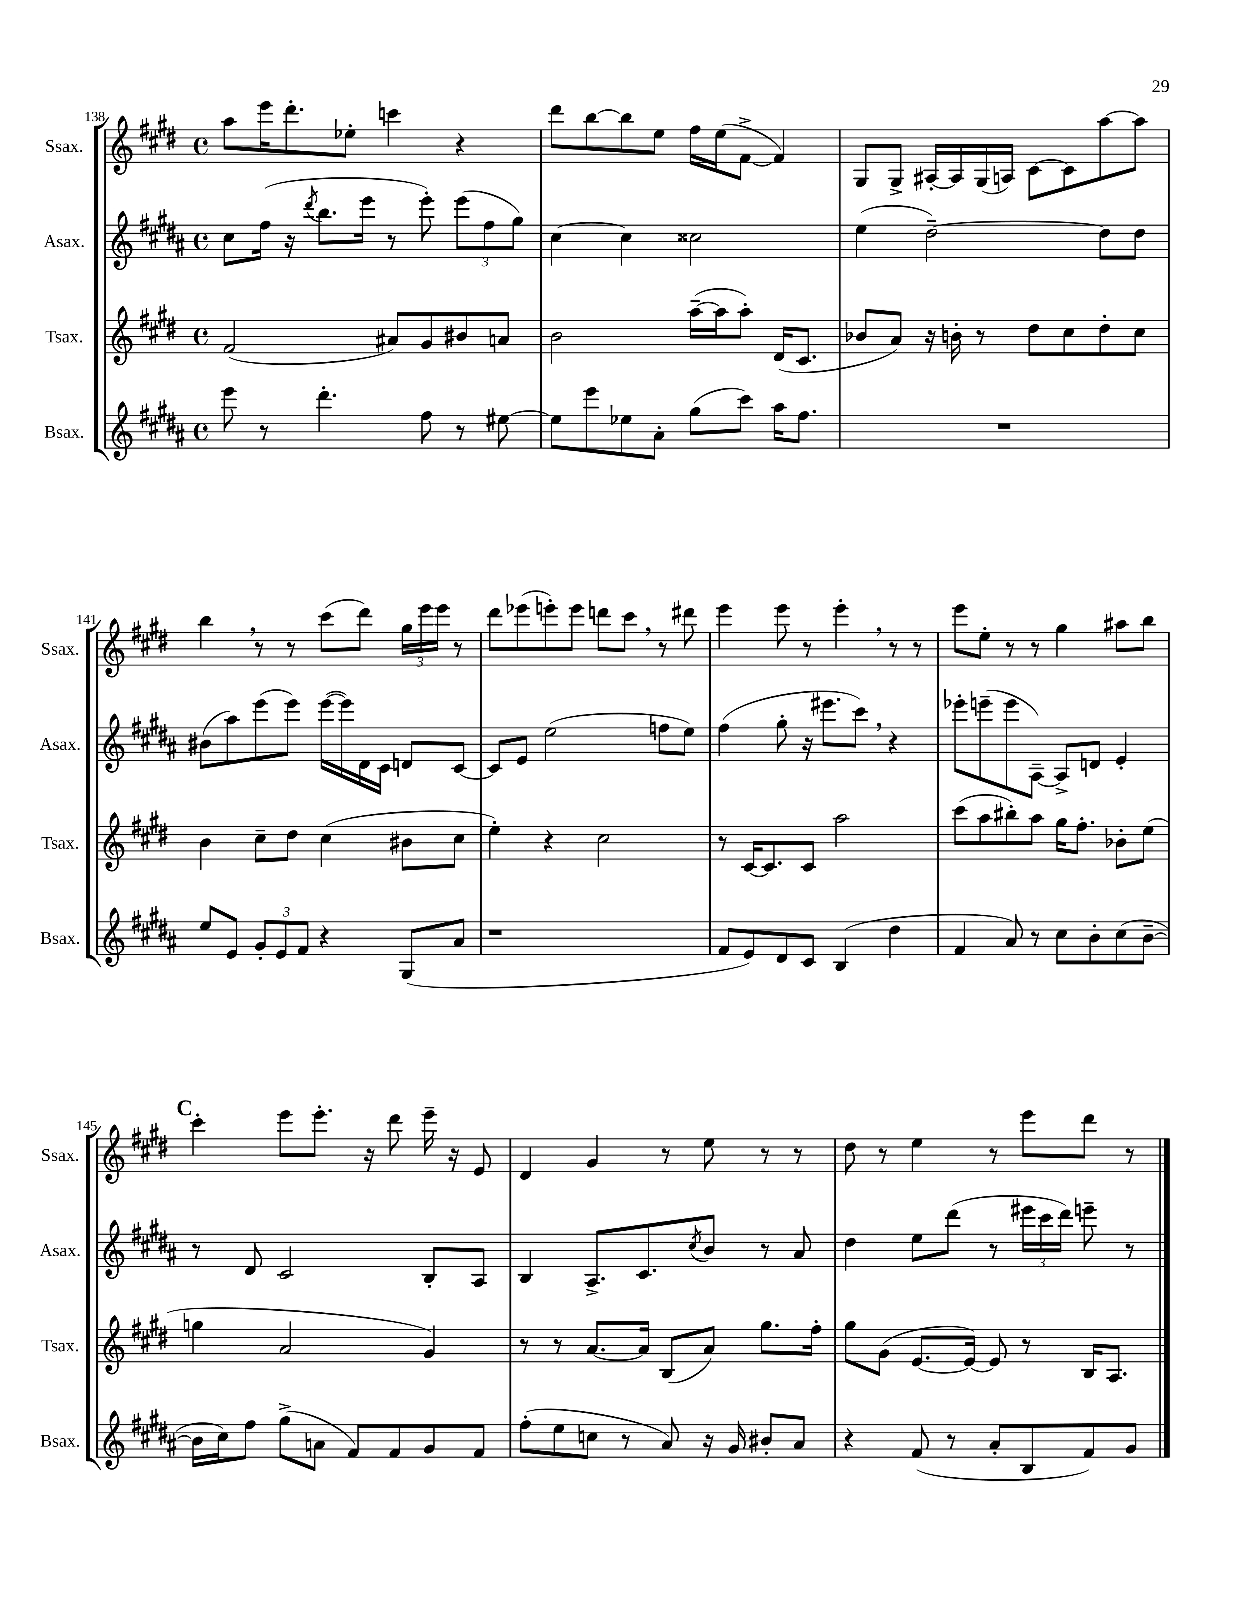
<<
\new StaffGroup <<
\new Staff = "s0" \with { instrumentName = "Ssax." shortInstrumentName = "Ssax." } {
    \clef treble \key e \major \defaultTimeSignature \time 4/4
    a''8 e'''16 dis'''8.-. ees''8-. c'''4 r4 |
    dis'''8 b''8~ b''8 e''8 fis''16 e''16( fis'8~-> fis'4) |
    gis8 gis8-> ais16~-. ais16 gis16( a16) cis'8~ cis'8 a''8~ a''8 |
    b''4 \breathe r8 r8 cis'''8( dis'''8) \tuplet 3/2 { gis''16 e'''16 e'''16 } r8 |
    dis'''8 ees'''8( e'''8-.) e'''8 d'''8 cis'''8 \breathe r8 dis'''8 |
    e'''4 e'''8 r8 e'''4-. \breathe r8 r8 |
    e'''8 e''8-. r8 r8 gis''4 ais''8 b''8 |
    \mark \markup { \bold "C" } cis'''4-. e'''8 e'''8.-. r16 dis'''8 e'''16-- r16 e'8 |
    dis'4 gis'4 r8 e''8 r8 r8 |
    dis''8 r8 e''4 r8 e'''8 dis'''8 r8 \bar "|." |
}
\new Staff = "s1" \with { instrumentName = "Asax." shortInstrumentName = "Asax." } {
    \clef treble \key b \major \defaultTimeSignature \time 4/4
    cis''8 fis''16( r16 \acciaccatura { dis'''8 } b''8. e'''16 r8 e'''8-.) \tuplet 3/2 { e'''8( fis''8 gis''8) } |
    cis''4~ cis''4 cisis''2 |
    e''4( dis''2~--) dis''8 dis''8 |
    bis'8( ais''8) e'''8( e'''8) e'''16~( e'''16) dis'16 cis'16 d'8 cis'8~ |
    cis'8 e'8 e''2( f''8 e''8) |
    fis''4( gis''8-. r16 eis'''8. cis'''8) \breathe r4 |
    ees'''8-. e'''8--( e'''8 ais8~--) ais8-> d'8 e'4-. |
    \mark \markup { \bold "C" } r8 dis'8 cis'2 b8-. ais8 |
    b4 ais8.-> cis'8. \acciaccatura { cis''8 } b'8 r8 ais'8 |
    dis''4 e''8 dis'''8( r8 \tuplet 3/2 { eis'''16 cis'''16 dis'''16) } e'''8-- r8 \bar "|." |
}
\new Staff = "s2" \with { instrumentName = "Tsax." shortInstrumentName = "Tsax." } {
    \clef treble \key e \major \defaultTimeSignature \time 4/4
    fis'2( ais'8) gis'8 bis'8 a'8 |
    b'2 a''16~--( a''16 a''8-.) dis'16( cis'8. |
    bes'8 a'8) r16 b'16-. r8 dis''8 cis''8 dis''8-. cis''8 |
    b'4 cis''8-- dis''8 cis''4( bis'8 cis''8 |
    e''4-.) r4 cis''2 |
    r8 cis'16~ cis'8. cis'8 a''2 |
    cis'''8( a''8 bis''8-.) a''8 gis''16 fis''8.-. bes'8-. e''8( |
    \mark \markup { \bold "C" } g''4 a'2 gis'4) |
    r8 r8 a'8.~ a'16 b8( a'8) gis''8. fis''16-. |
    gis''8 gis'8( e'8.~ e'16~) e'8 r8 b16 a8. \bar "|." |
}
\new Staff = "s3" \with { instrumentName = "Bsax." shortInstrumentName = "Bsax." } {
    \clef treble \key b \major \defaultTimeSignature \time 4/4
    e'''8 r8 dis'''4.-. fis''8 r8 eis''8~ |
    eis''8 e'''8 ees''8 ais'8-. gis''8( cis'''8) ais''16 fis''8. |
    R1 |
    e''8 e'8 \tuplet 3/2 { gis'8-. e'8 fis'8 } r4 gis8( ais'8 |
    r1 |
    fis'8 e'8) dis'8 cis'8 b4( dis''4 |
    fis'4 ais'8) r8 cis''8 b'8-. cis''8( b'8~-- |
    \mark \markup { \bold "C" } b'16 cis''16) fis''8 gis''8->( a'8 fis'8) fis'8 gis'8 fis'8 |
    fis''8-.( e''8 c''8 r8 ais'8) r16 gis'16 bis'8-. ais'8 |
    r4 fis'8( r8 ais'8-. b8 fis'8) gis'8 \bar "|." |
}
>>
>>
\layout { \context { \Score currentBarNumber = #138 } }
